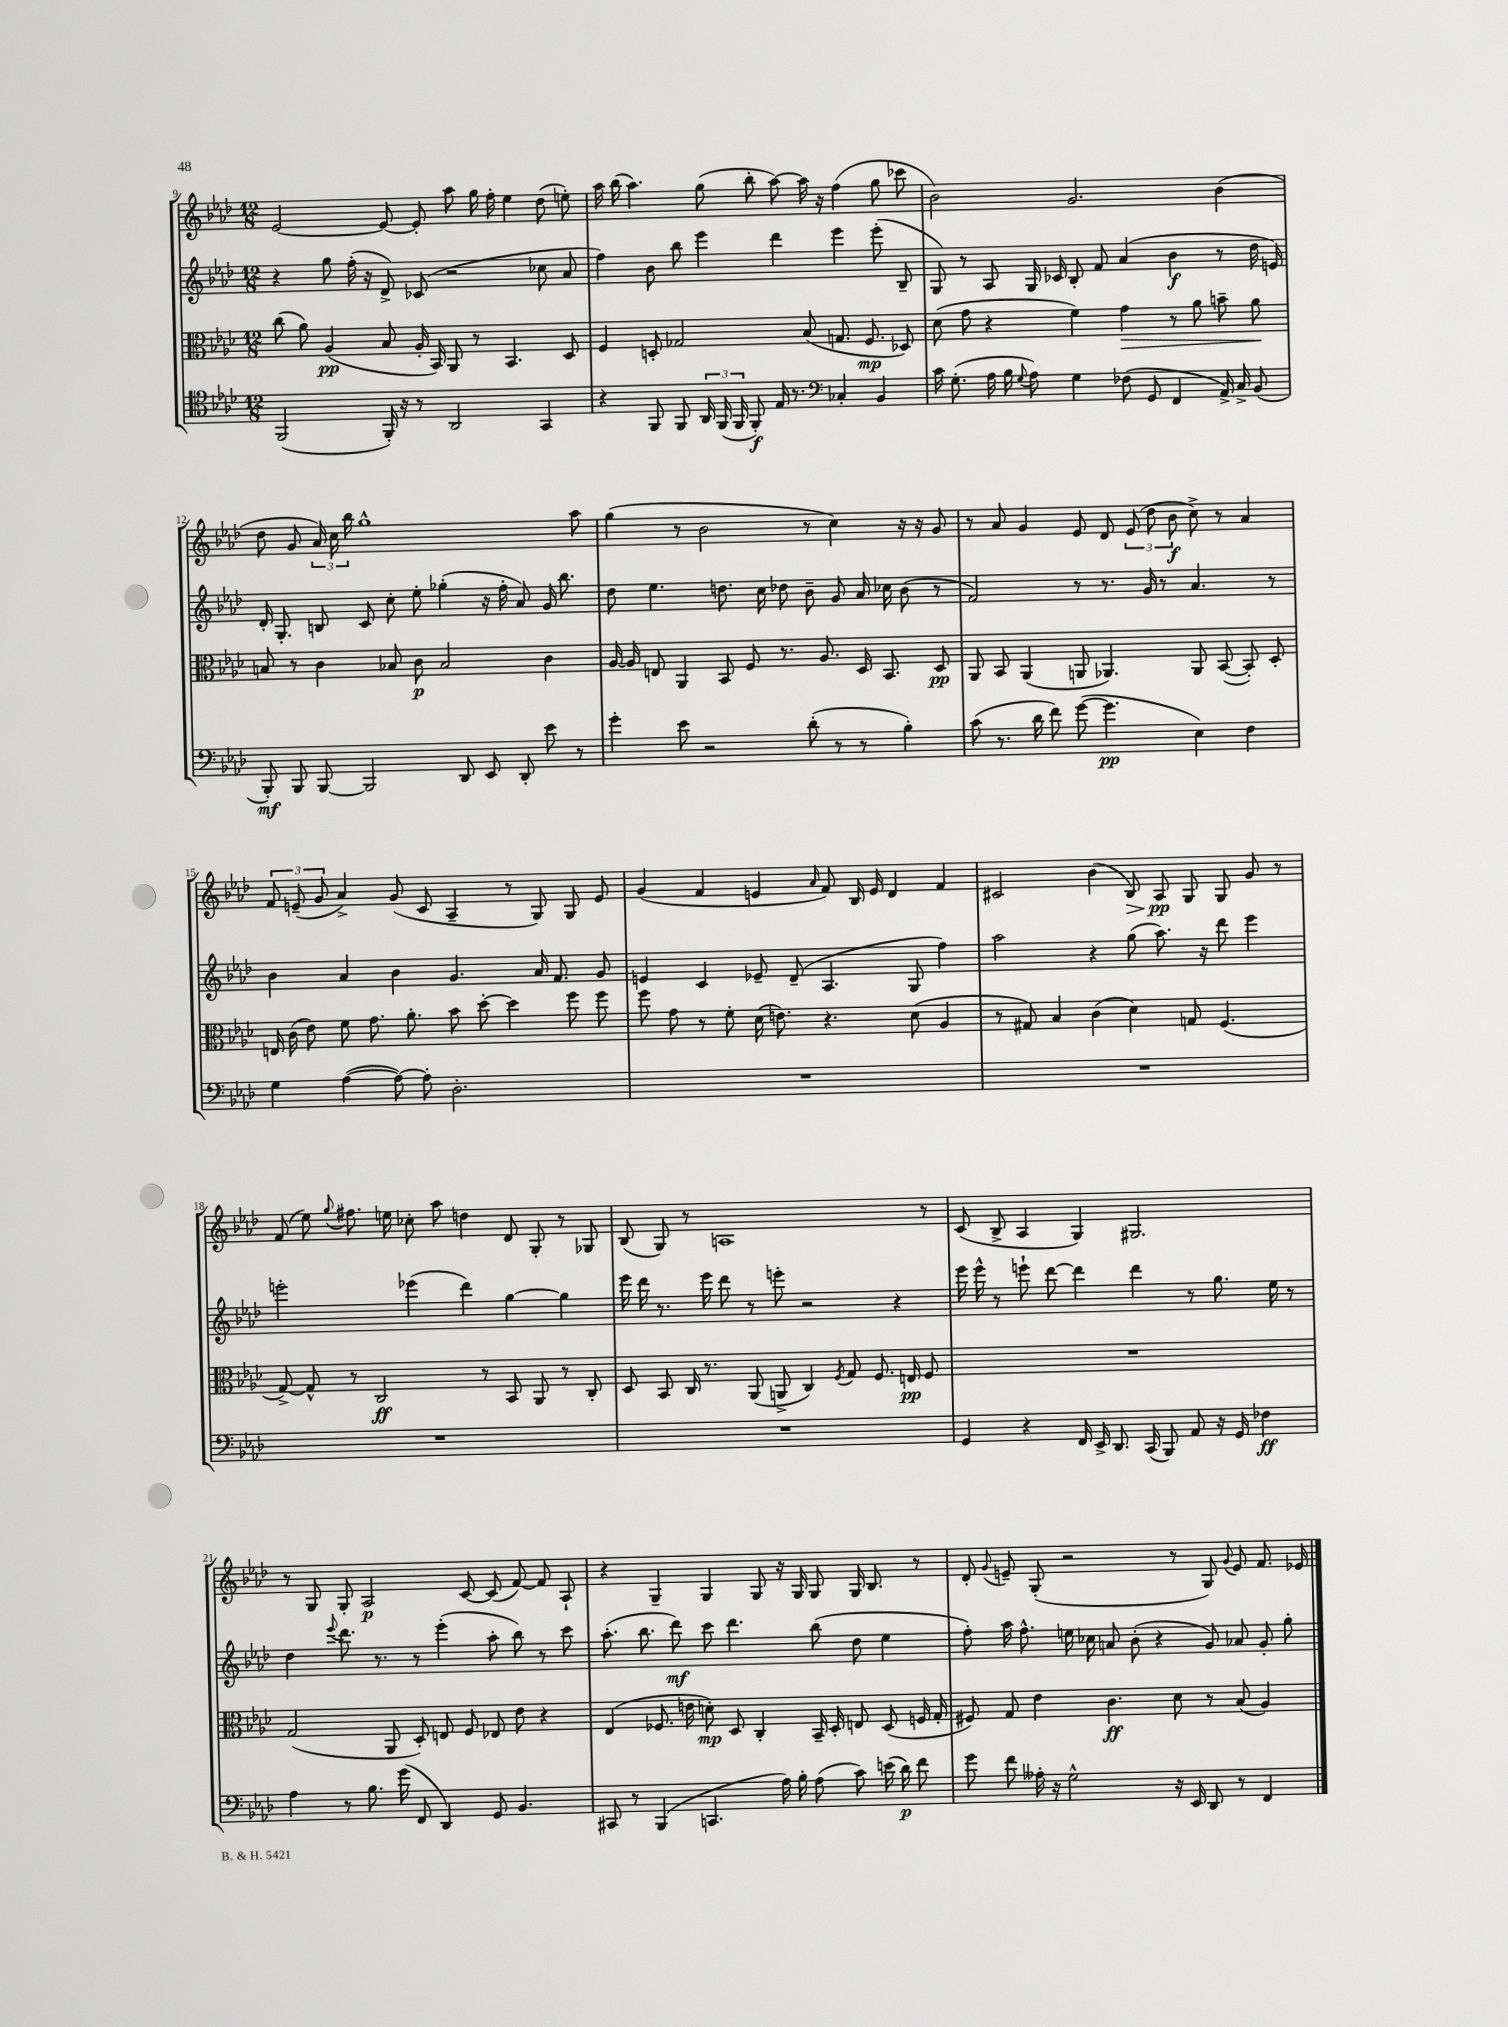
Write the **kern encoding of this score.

**kern	**kern	**kern	**kern
*staff4	*staff3	*staff2	*staff1
*clefC4	*clefC3	*clefG2	*clefG2
*k[b-e-a-d-]	*k[b-e-a-d-]	*k[b-e-a-d-]	*k[b-e-a-d-]
*M12/8	*M12/8	*M12/8	*M12/8
(2FF	(8cc	4r	[2e-
.	8a-)	.	.
.	(4A-	8gg	.
.	.	(16ff'	.
.	.	16r	.
16FF')	8B-	8d-^)	8e-_
16r	.	.	.
8r	16A-'	(8c-	8e-']
.	16BB-)	.	.
2AA-	8AA-	2r	8aa-
.	8r	.	16gg
.	.	.	16ff'
.	4.BB-	.	4ee-
4GG	.	8cc-	(8dd-
.	8D-	8a-	8ee')
=	=	=	=
4r	4F	4ff)	16aa-
.	.	.	(16bb-
.	.	.	4.aa-)
8FF	8D'	8b-	.
8FF	2G-	8bb-	.
24AA-	.	4eee-	(8gg
(24FF	.	.	.
24FF	.	.	.
8FF')	.	.	8bb-'
16E-	.	4ddd-	[8aa-)
8.r	.	.	.
.	(8B-	.	16aa-]
.	.	.	16r
*clefF4	*	*	*
4C-'	8.G	4eee-	(4ff
.	8.F	.	.
4BB-	.	(8eee-'	8gg
.	8D-)	8B-~	8ccc-
=	=	=	=
16c	(8d-	8G)	2b-)
(8.G'	.	.	.
.	8g	8r	.
16A-	4r	8A-	.
16B-	.	.	.
8qqG	.	.	.
8A-)	.	16G	.
.	.	16c-	.
4G	4f)	8B-'	2.g
.	.	8f	.
(8F-	4g	(4a-	.
8GG	.	.	.
4FF	8r	4b-	.
.	8a-	.	.
16AA-^)	8b~	8r	(4b-
16C^	.	.	.
(8BB-	8a-	16dd-	.
.	.	16e)	.
=	=	=	=
8BBB-')	8B	16d-'	8dd-
.	.	8.G'	.
8BBB-	8r	.	8g
[8BBB-	4c	8B	24a-)
.	.	.	24cc
.	.	.	24bb-
2BBB-]	.	8c	1gg^^
.	8B-	8cc'	.
.	8c	8ee-'	.
.	2B-	(4gg-'	.
8DD-	.	.	.
8EE-	.	16r	.
.	.	16ff'	.
8DD-'	.	8a-)	.
8e-	4c	16g	.
.	.	8.bb-	.
8r	.	.	8aa-
=	=	=	=
4g'	[16A-	8dd-	(4gg
.	16A-]	.	.
.	8E	4.ee-	.
8e-	4AA-	.	8r
2r	.	.	2b-
.	8BB-	8.dd	.
.	8F	.	.
.	.	16cc	.
.	8.r	8dd-	.
(8d-'	.	8b-~	8r
.	8.A-	.	.
8r	.	8g	4cc)
8r	16D-	16a-	.
.	8.BB-	16cc-	.
4B-')	.	(8b-	16r
.	.	.	16r
.	8D-	8r	8g
=	=	=	=
(8c	8AA-	2f)	8r
8.r	8BB-	.	8a-
.	(4AA-	.	4g
16d-	.	.	.
8f)	.	.	.
([8g	8AA	8r	8e-
4.g]	4.AA-)	8.r	8d-
.	.	.	(12e-
.	.	16g	.
.	.	.	12dd-
.	.	8r	.
.	.	.	12b-
4E-)	8AA-	4.a-	8cc^)
.	([8BB-	.	8r
4F	8BB-'])	.	4a-
.	8D-'	8r	.
=	=	=	=
4G	16E	4b-	12f
.	(16c	.	.
.	.	.	(12e~
.	8e-)	.	.
.	.	.	12g
([4A-	8f	4a-	4a-^)
.	8.g	.	.
8A-_)	.	4b-	(8g
.	8.a-'	.	.
8A-']	.	.	8c
2.D-'	8b-	4.g	4A-~
.	[8dd-'	.	.
.	4dd-]	.	8r
.	.	16a-	8G)
.	.	8.f	.
.	8ff	.	8G
.	8ff	8g	8e
=	=	=	=
1.r	8ff	4e	(4g
.	8g	.	.
.	8r	4c	4f
.	8f'	.	.
.	(16d-	8e-~	4e
.	8.e)	.	.
.	.	(8d-~	.
.	.	.	16qqa-
.	4.r	4.A-	8f)
.	.	.	16B-
.	.	.	16e
.	.	.	4d-
.	(8d-	8G	.
.	4A-	4ff)	4f
=	=	=	=
1.r	8r	2aa-	2c#
.	8G#)	.	.
.	4B-	.	.
.	(4c	4r	(4b-
.	4d-)	(8gg	8B-)
.	.	8.aa-)	8A-
.	8G	.	8G
.	.	16r	.
.	(4.F	8ddd-	8G
.	.	4eee-	8g
.	.	.	8r
=	=	=	=
1.r	[8G^)	2eee'	(8f
.	8G^^]	.	8ee-)
.	.	.	8qqgg
.	8r	.	8.ff#
.	2C	.	.
.	.	.	16ee
.	.	(4eee-	8cc-'
.	.	.	8aa-
.	.	4ddd-)	4dd
.	8r	.	.
.	8BB-	[4gg	8d-
.	8AA-	.	8G'
.	8r	4gg]	8r
.	8C'	.	8G-
=	=	=	=
1.r	8D-	16eee-	(8B-
.	.	16ddd-	.
.	8BB-	8.r	8G)
.	16C	.	8r
.	8.r	16eee-	.
.	.	8ddd-	1A
.	(8AA-	8r	.
.	8AA^	8eee'	.
.	4C)	2r	.
.	8qF	.	.
.	8G	.	.
.	8.F	.	.
.	.	4r	.
.	16E	.	.
.	8F	.	8r
=	=	=	=
4GG	1.r	16eee-	(8c
.	.	16eee-^^	.
.	.	8r	8B-^
4r	.	8eee`	4A-
.	.	[8ddd-	.
16FF	.	4ddd-]	4G)
16EE-^	.	.	.
8.DD-	.	.	.
.	.	4ddd-	2.G#
(16CC	.	.	.
8BBB-)	.	.	.
8AA-	.	8r	.
16r	.	8.gg	.
16GG	.	.	.
4F-	.	.	.
.	.	16ee-	.
.	.	8r	.
=	=	=	=
4A-	(2G	4dd-	8r
.	.	.	8G
.	.	8qqeee-	.
8r	.	8.ddd-	8G'
8.B-	.	.	2A-
.	.	8.r	.
.	8AA-	.	.
(16g	.	.	.
8FF	8D-')	8r	.
4DD-)	8E	(4eee-'	.
.	8F	.	[8c
8GG	8E-	8aa-'	(8c]
4.BB-	8e-	8bb-)	[8f)
.	4r	8r	8f]
.	.	8ccc	8A-`
=	=	=	=
8CC#	(4E-	(8.aa-'	4r
8r	.	.	.
.	.	8.bb-	.
(4BBB-	8.F-	.	4G~
.	.	8ddd-)	.
.	16e	.	.
4.CC	8d')	8ccc	4G
.	8D-	4.ddd-	.
.	4C'	.	8G
16A-)	.	.	16r
16B-'	.	.	16G
(8A-	16BB-~	(8bb-	8G
.	16D-'	.	.
8c)	8E	8dd-	16G
.	.	.	8.B-
(16e	(8D-	4ee-	.
16d-)	.	.	.
8f	16F	.	8r
.	16G'	.	.
=	=	=	=
8g	8F#)	8ff')	8d-'
.	.	.	8qqg
8f	8G	16aa-	8e~
.	.	8.ff^^	.
16A--'	4e-	.	(8G'
16r	.	.	.
2G^^	.	16ee	2r
.	.	16cc-	.
.	4.c	8a	.
.	.	(8b-'	.
.	.	4r	.
16r	8d-	.	8r
16EE-	.	.	.
8DD-	8r	8g)	8G)
.	.	.	8qqg
8r	(8B-	8a-	8e
4FF	4A-)	8g'	8.f
.	.	8gg'	.
.	.	.	16e-
==	==	==	==
*-	*-	*-	*-
